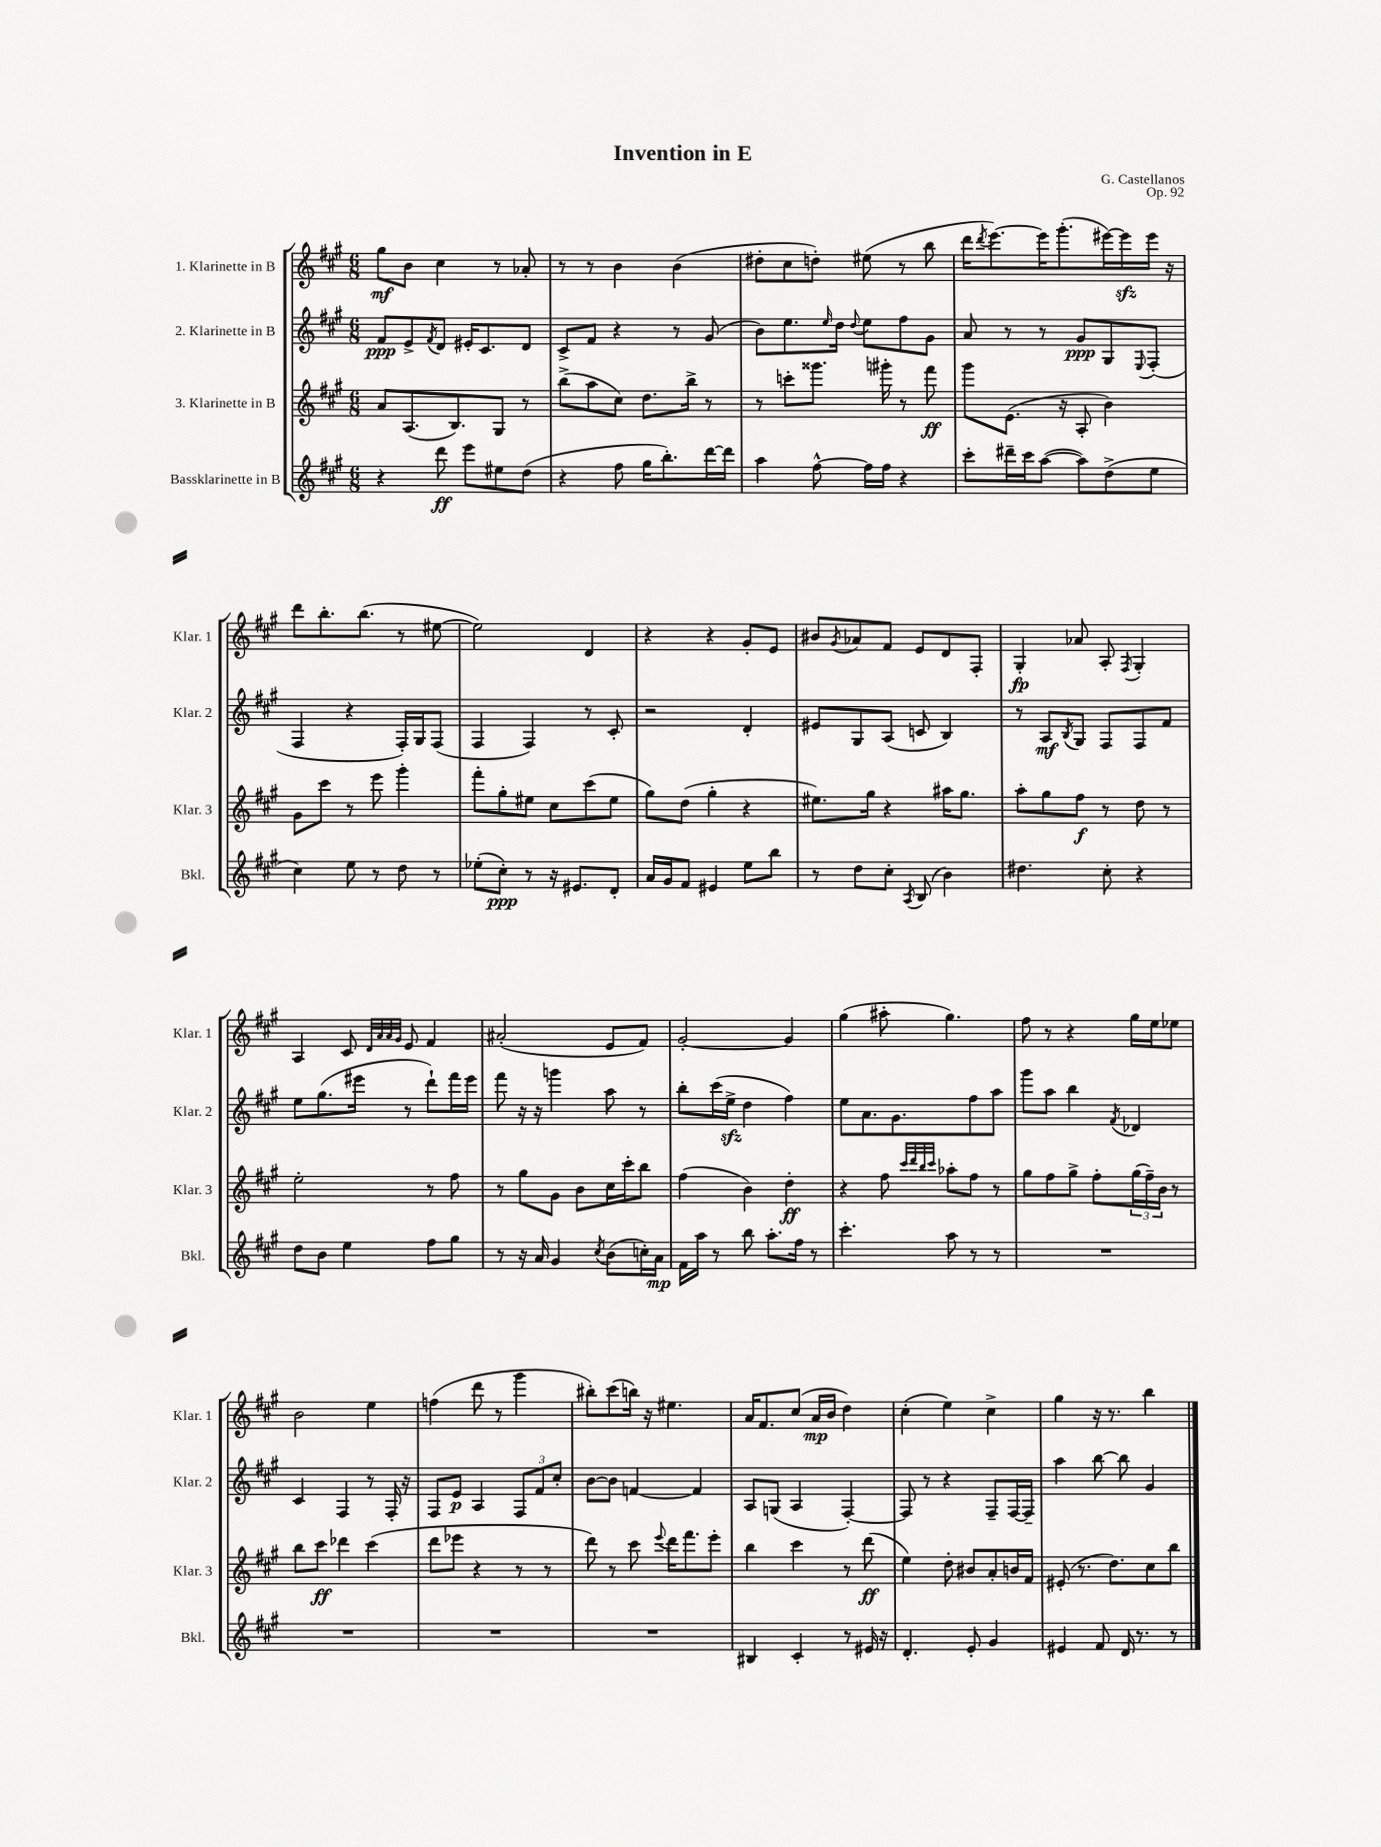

**kern	**kern	**kern	**kern
*staff4	*staff3	*staff2	*staff1
*clefG2	*clefG2	*clefG2	*clefG2
*k[f#c#g#]	*k[f#c#g#]	*k[f#c#g#]	*k[f#c#g#]
*M6/8	*M6/8	*M6/8	*M6/8
4r	8a	8f#	8gg#
.	(8.A	8e^	8b
.	.	8qf#	.
8ddd	.	8d	4cc#
.	8.B)	.	.
8eee	.	16e#'	.
.	.	8.c#	.
8ee#	8G#	.	8r
(8dd	8r	8d	8a-'
=	=	=	=
4r	(8bb^	8c#^	8r
.	8aa	8f#	8r
8ff#	8cc#)	4r	4b
16gg#	8.dd	.	.
8.bb')	.	.	.
.	.	8r	(4b
.	16bb^	.	.
[16ddd	8r	(8g#	.
16ddd]	.	.	.
=	=	=	=
4aa	8r	8b)	8dd#'
.	8ccc'	8.ee	8cc#
[8ff#^^	8.ggg##	.	8dd')
.	.	16qqee	.
.	.	16dd	.
.	.	8qqdd	.
16ff#]	.	8ee	(8ee#
16ff#	16ggg#'	.	.
4r	8r	8ff#	8r
.	8fff#	8g#	8bb
=	=	=	=
8ccc#'	8ggg#	8a	16ddd
.	.	.	8qddd
.	.	.	[8.eee)
16ddd#~	(8.e	8r	.
16ccc#	.	.	.
([8aa	.	8r	16eee]
.	16r	.	(8.ggg#'
8aa])	8A'	8g#	.
(8dd^	4b)	8G#	[16eee#)
.	.	.	16eee#]
.	.	8qqE	.
8ee	.	(8F#'	16eee#
.	.	.	16r
=	=	=	=
4cc#)	8g#	4F#	8ddd
.	8ccc#	.	8.bb'
8ee	8r	4r	.
.	.	.	(8.bb
8r	8eee	.	.
8dd	4ggg#'	16F#')	8r
.	.	16G#	.
8r	.	(8F#	[8ee#
=	=	=	=
(8ee-'	8fff#'	4F#	2ee#])
8cc#')	8gg#'	.	.
8r	8ee#	4F#)	.
16r	8cc#	.	.
8.e#	.	.	.
.	(8ccc#	8r	4d
8d'	8ee#	8c#'	.
=	=	=	=
16a	8gg#)	2r	4r
16g#	.	.	.
8f#	(8dd	.	.
4e#	4gg#'	.	4r
8ee	4r	4d'	8g#'
8bb	.	.	8e
=	=	=	=
8r	8.ee#)	8e#	8b#
.	.	.	8qg#
8dd	.	8G#	8a-
.	16gg#	.	.
8cc#'	4r	(8A	8f#
8qA	.	.	.
(8B	.	8c	8e
4b)	16aa#	4B)	8d
.	8.gg#	.	.
.	.	.	8F#'
=	=	=	=
4.dd#	8aa'	8r	4G#'
.	8gg#	8A	.
.	.	8qB	.
.	8ff#	8G#	8a-
8cc#'	8r	8F#	8A'
.	.	.	8qF#
4r	8dd	8F#	4G#'
.	8r	8f#	.
=	=	=	=
8dd	2ee'	8ee	4A
8b	.	(8.gg#	.
4ee	.	.	8c#
.	.	16eee#	.
.	.	.	32qqd
.	.	.	32qqa
.	.	.	32qqa
.	.	.	32qqg#
.	.	8r	8e
8ff#	8r	8ddd`)	4f#
8gg#	8ff#	16fff#	.
.	.	16eee#	.
=	=	=	=
8r	8r	8fff#	(2a#'
16r	8gg#	16r	.
16a	.	16r	.
4g#	8g#	4ggg	.
.	8b	.	.
8qcc#	.	.	.
(8b	16cc#	8aa	8e
.	16ccc#'	.	.
16cc')	8bb	8r	8f#)
16a	.	.	.
=	=	=	=
16f#	(4ff#	8bb'	[2g#'
16aa	.	.	.
8r	.	(16ccc#	.
.	.	16ee^	.
8bb	4b)	4dd	.
8.aa'	.	.	.
.	4dd'	4ff#)	4g#]
16ff#	.	.	.
8r	.	.	.
=	=	=	=
4.ccc#'	4r	8ee	(4gg#
.	.	8.a	.
.	8ff#	.	8aa#'
.	.	8.g#	.
.	32qqccc#	.	.
.	32qqddd	.	.
.	32qqbb	.	.
.	32qqccc#	.	.
8aa	8aa-'	.	4.gg#)
8r	8ff#	8ff#	.
8r	8r	8aa	.
=	=	=	=
2.r	8gg#	8ggg#	8ff#
.	8ff#	8aa	8r
.	8gg#^	4bb	4r
.	8ff#'	.	.
.	.	8qf#	.
.	(24gg#	4d-	16gg#
.	24ff#~)	.	.
.	.	.	16ee
.	24b	.	.
.	8r	.	8ee-
=	=	=	=
2.r	8bb	4c#	2b
.	8ccc#	.	.
.	4ddd-	4F#	.
.	(4ccc#	8r	4ee
.	.	16F#'	.
.	.	16r	.
=	=	=	=
2.r	8ddd	8F#	(4ff
.	8eee-	8e	.
.	4r	4A	8ddd
.	.	.	8r
.	8r	12F#	4ggg#
.	.	12f#	.
.	8r	.	.
.	.	12cc#'	.
=	=	=	=
2.r	8ddd)	[8b	8bb#')
.	8r	8b]	(8ccc#
.	8ccc#	[4f	16bb)
.	.	.	16r
.	8qqeee	.	.
.	16ddd	.	4.ee#
.	8.fff#	.	.
.	.	4f]	.
.	8eee'	.	.
=	=	=	=
4B#	4bb	8A	16a
.	.	.	8.f#
.	.	(8G	.
4c#'	4ccc#	4A	(8cc#
.	.	.	16a
.	.	.	16b
8r	8r	[4F#')	4dd)
16e#	(8ddd	.	.
16r	.	.	.
=	=	=	=
4.d'	4ee)	8F#]	(4cc#'
.	.	8r	.
.	8dd'	4r	4ee)
8e'	8b#	.	.
4g#	8a'	8F#~	4cc#^
.	16b	[16F#	.
.	16f#	16F#~]	.
=	=	=	=
4e#	(8e#'	4aa	4gg#
.	8.r	.	.
8f#	.	[8bb	16r
.	8.dd)	.	8.r
16d	.	8bb]	.
8.r	.	.	.
.	8cc#	4g#	4bb
8r	8bb	.	.
==	==	==	==
*-	*-	*-	*-
